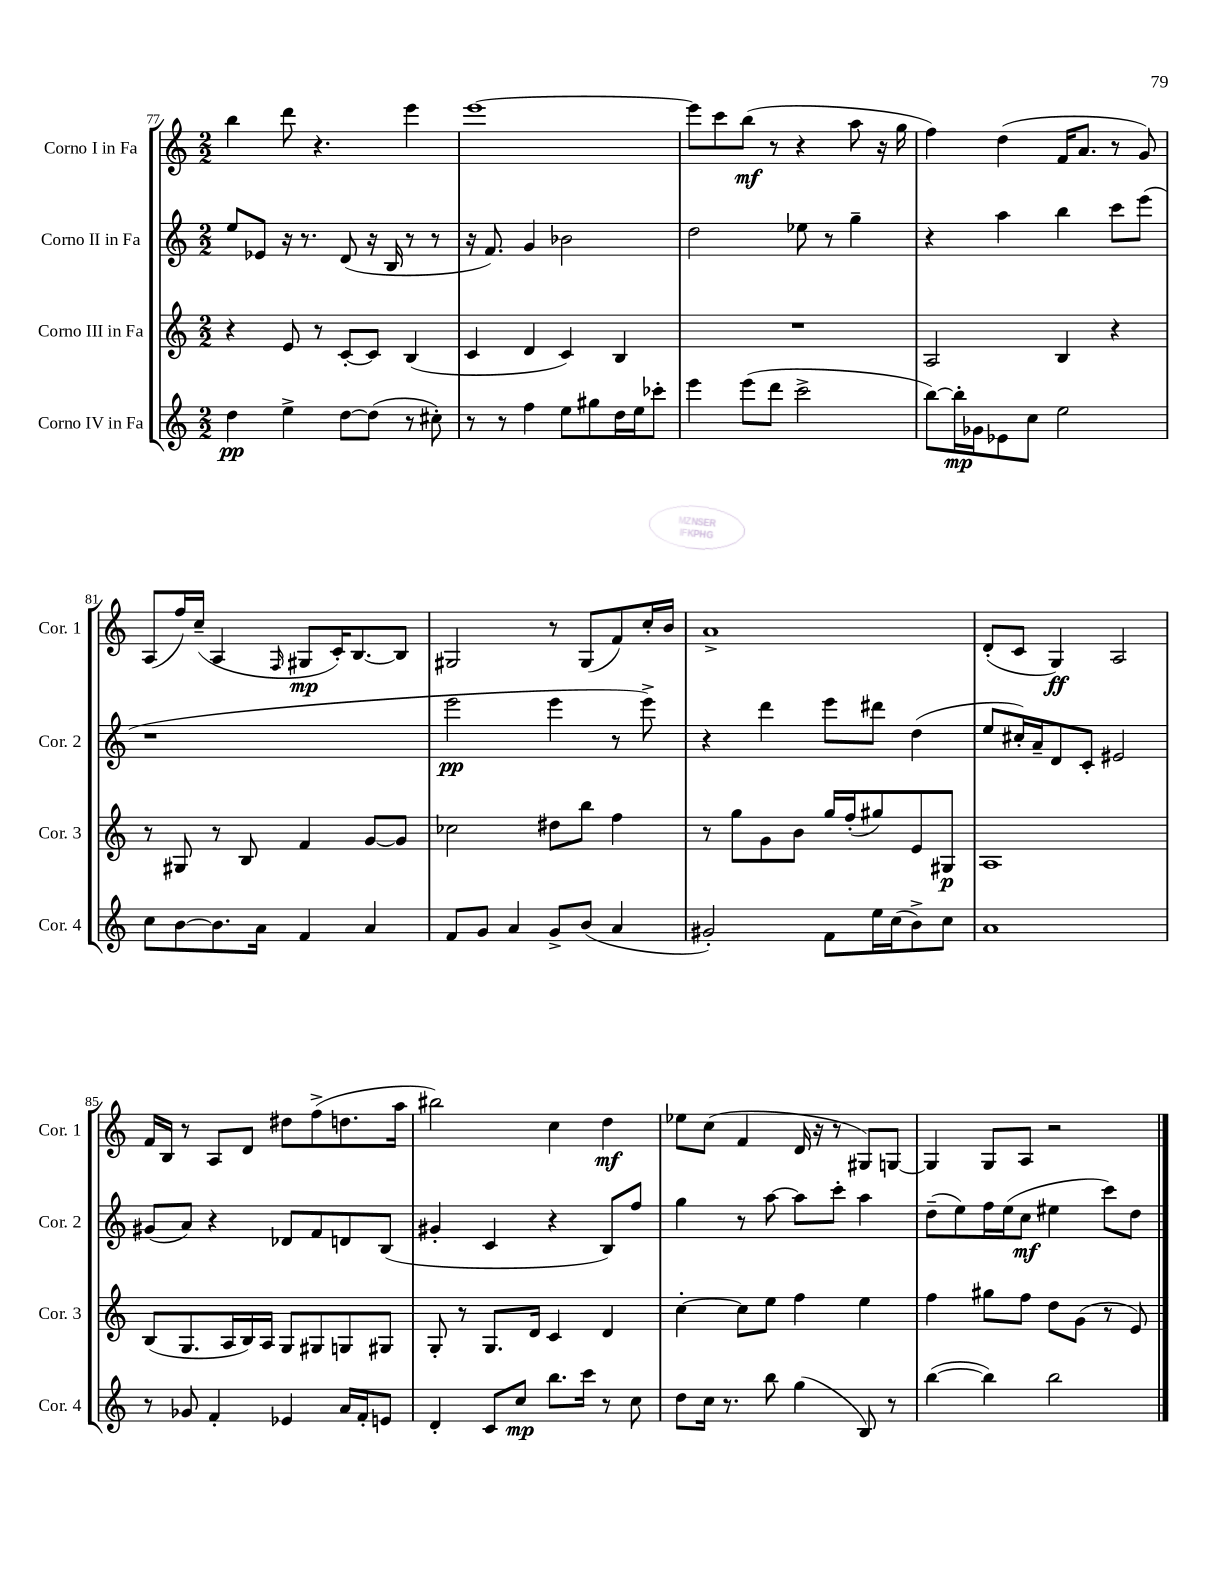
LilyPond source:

<<
\new StaffGroup <<
\new Staff = "s0" \with { instrumentName = "Corno I in Fa" shortInstrumentName = "Cor. 1" } {
    \clef treble \key c \major \numericTimeSignature \time 2/2
    b''4 d'''8 r4. e'''4 |
    e'''1~ |
    e'''8 c'''8 b''8\mf( r8 r4 a''8 r16 g''16 |
    f''4) d''4( f'16 a'8. r8 g'8) |
    a8( f''16) c''16--( a4 \grace { f16 } gis8\mp c'16-.) b8.~ b8 |
    gis2 r8 gis8( f'8) c''16-. b'16 |
    a'1-> |
    d'8-.( c'8 g4\ff) a2 |
    f'16 b16 r8 a8 d'8 dis''8 f''8->( d''8. a''16 |
    bis''2) c''4 d''4\mf |
    ees''8 c''8( f'4 d'16 r16 r8 gis8) g8~ |
    g4 g8 a8 r2 \bar "|." |
}
\new Staff = "s1" \with { instrumentName = "Corno II in Fa" shortInstrumentName = "Cor. 2" } {
    \clef treble \key c \major \numericTimeSignature \time 2/2
    e''8 ees'8 r16 r8. d'8( r16 b16 r8 r8 |
    r16 f'8.) g'4 bes'2 |
    d''2 ees''8 r8 g''4-- |
    r4 a''4 b''4 c'''8 e'''8( |
    r1 |
    e'''2\pp e'''4 r8 e'''8->) |
    r4 d'''4 e'''8 dis'''8 d''4( |
    e''8 cis''16-.) a'16-- d'8 c'8-. eis'2 |
    gis'8( a'8) r4 des'8 f'8 d'8 b8( |
    gis'4-. c'4 r4 b8) f''8 |
    g''4 r8 a''8~ a''8 c'''8-. a''4 |
    d''8--( e''8) f''16 e''16( c''8\mf eis''4 c'''8) d''8 \bar "|." |
}
\new Staff = "s2" \with { instrumentName = "Corno III in Fa" shortInstrumentName = "Cor. 3" } {
    \clef treble \key c \major \numericTimeSignature \time 2/2
    r4 e'8 r8 c'8~-. c'8 b4( |
    c'4 d'4 c'4) b4 |
    R1 |
    a2 b4 r4 |
    r8 gis8 r8 b8 f'4 g'8~ g'8 |
    ces''2 dis''8 b''8 f''4 |
    r8 g''8 g'8 b'8 g''16 f''16-.( gis''8) e'8 gis8\p |
    a1 |
    b8( g8. a16 b16) a16 g8 gis8 g8 gis8 |
    g8-. r8 g8. d'16 c'4 d'4 |
    c''4~-. c''8 e''8 f''4 e''4 |
    f''4 gis''8 f''8 d''8 g'8( r8 e'8) \bar "|." |
}
\new Staff = "s3" \with { instrumentName = "Corno IV in Fa" shortInstrumentName = "Cor. 4" } {
    \clef treble \key c \major \numericTimeSignature \time 2/2
    d''4\pp e''4-> d''8~ d''8( r8 cis''8-.) |
    r8 r8 f''4 e''8 gis''8 d''16 e''16 ces'''8-. |
    e'''4 e'''8( d'''8 c'''2-> |
    b''8~) b''16-.\mp ges'16 ees'8 c''8 e''2 |
    c''8 b'8~ b'8. a'16 f'4 a'4 |
    f'8 g'8 a'4 g'8-> b'8( a'4 |
    gis'2-.) f'8 e''16 c''16( b'8->) c''8 |
    a'1 |
    r8 ges'8 f'4-. ees'4 a'16 f'16-. e'8 |
    d'4-. c'8 c''8\mp b''8. c'''16 r8 c''8 |
    d''8 c''16 r8. b''8 g''4( b8) r8 |
    b''4~( b''4) b''2 \bar "|." |
}
>>
>>
\layout { \context { \Score currentBarNumber = #77 } }
